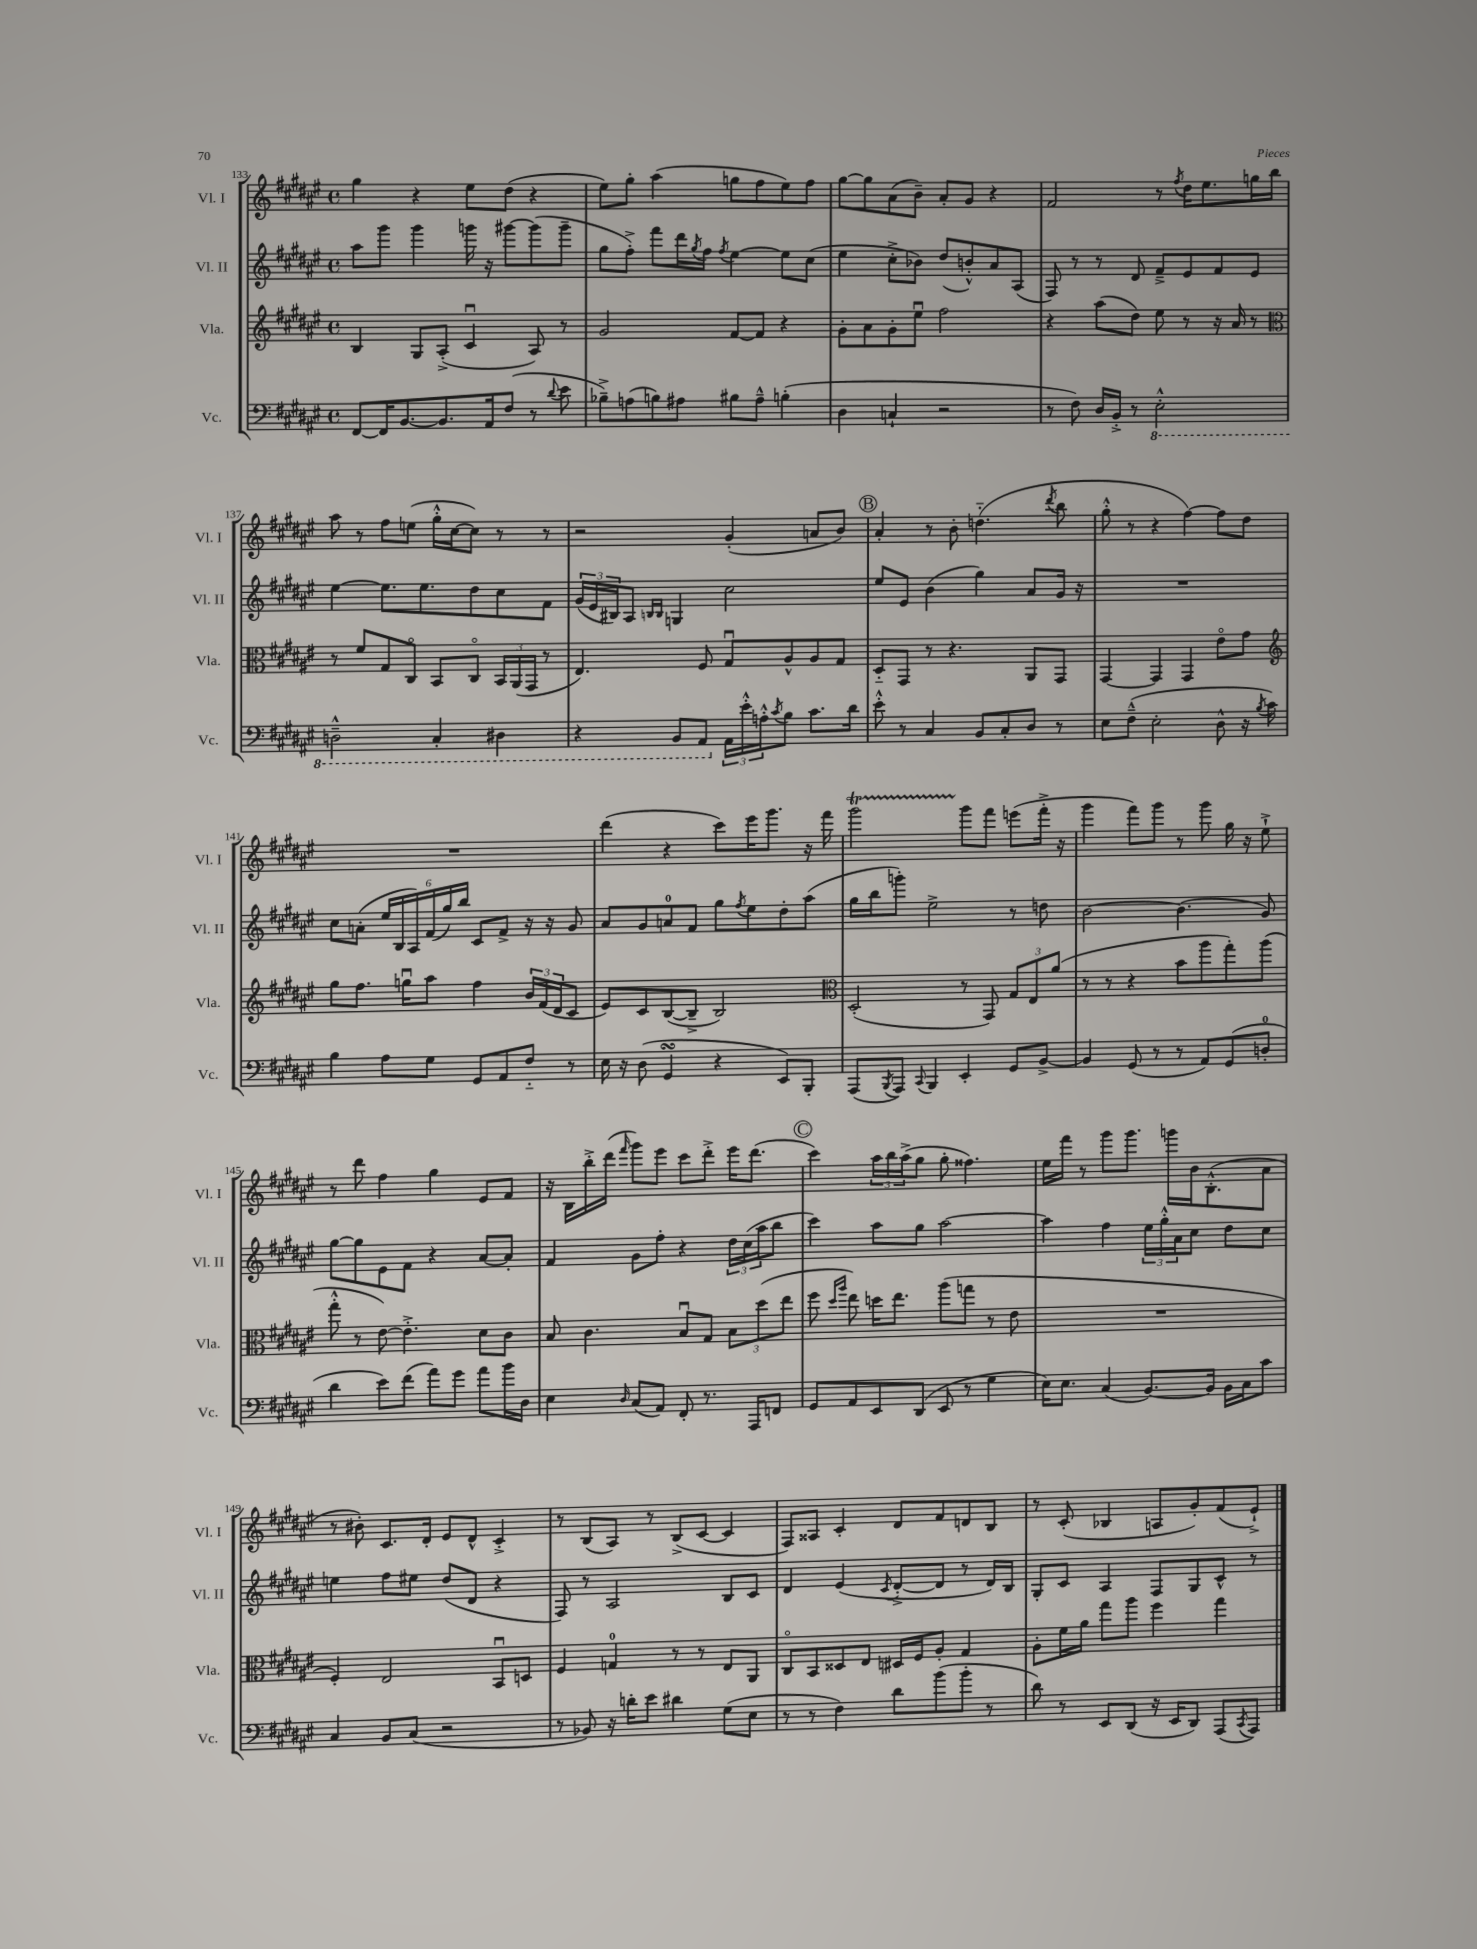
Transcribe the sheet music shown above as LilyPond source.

<<
\new StaffGroup <<
\new Staff = "s0" \with { instrumentName = "Vl. I" shortInstrumentName = "Vl. I" } {
    \clef treble \key fis \major \defaultTimeSignature \time 4/4
    gis''4 r4 eis''8 dis''8( r4 |
    eis''8) gis''8-. ais''4( g''8 fis''8 eis''8) fis''8 |
    gis''8~ gis''8 ais'8( b'8--) ais'8-. gis'8 r4 |
    fis'2 r8 \acciaccatura { fis''8 } dis''16 eis''8. g''16 b''16 |
    ais''8 r8 fis''8 e''8( gis''16-.-^ cis''16~ cis''8) r8 r8 |
    r2 gis'4-.( a'8 b'8) |
    \mark \markup { \circle "B" } ais'4-. r8 b'8-. d''4.-_( \acciaccatura { dis'''8 } b''8 |
    gis''8-.-^ r8 r4 fis''4~) fis''8 dis''8 |
    R1 |
    dis'''4( r4 cis'''8) eis'''16 gis'''8. r16 fis'''16 |
    gis'''2\startTrillSpan gis'''8\stopTrillSpan fis'''8 e'''8( fis'''16-.-> r16 |
    gis'''4 fis'''8) gis'''8 r8 gis'''8 gis''16 r16 eis''8-!-> |
    r8 dis'''8 fis''4 gis''4 eis'8 fis'8 |
    r16 b16 b''16-.-> dis'''16( \grace { fis'''16 } gis'''8) eis'''8 cis'''8 dis'''8-.-> eis'''16 dis'''8.( |
    \mark \markup { \circle "C" } cis'''4) \tuplet 3/2 { ais''16 b''16 ais''16->( } gis''8 gis''8-. fisis''4.) |
    eis''16 fis'''16 r8 gis'''8 gis'''8. g'''16 b'16 b8.-.-^( ais'8 |
    r8 bis'8-.) cis'8. dis'16-. eis'8 dis'8-^ cis'4-.-> |
    r8 b8( ais8) r8 b8->( cis'8~ cis'4 |
    fis8) aisis8 cis'4-. dis'8 fis'8 d'8 b8 |
    r8 cis'8-.( bes4 a8 gis'8-.) fis'8( eis'8-!->) \bar "|." |
}
\new Staff = "s1" \with { instrumentName = "Vl. II" shortInstrumentName = "Vl. II" } {
    \clef treble \key fis \major \defaultTimeSignature \time 4/4
    ais''8 gis'''8 gis'''4 g'''16 r16 gis'''8~ gis'''8( gis'''8-- |
    gis''8 fis''8-.->) fis'''8 dis'''16 \acciaccatura { gis''8 } fis''16 \acciaccatura { fis''8 } eis''4~ eis''8 cis''8( |
    eis''4 cis''8-.-> bes'8) dis''8( b'8-.-^) ais'8 ais8( |
    fis8) r8 r8 dis'8 fis'8---> eis'8 fis'8 eis'8 |
    eis''4~ eis''8. eis''8. dis''8 cis''8 fis'8 |
    \tuplet 3/2 { gis'16( eis'16 bis16) } ais8 \grace { b16 b16 } g4 cis''2 |
    \mark \markup { \circle "B" } eis''8 eis'8 b'4( gis''4) ais'8 gis'16 r16 |
    R1 |
    cis''8 a'8-.( \tuplet 6/4 { eis''16 b16 ais16) fis'16( gis''16) b''16 } cis'8 fis'8-> r16 r16 gis'8 |
    ais'8 gis'8 a'8-0 fis'8 gis''8 \acciaccatura { fis''8 } eis''8 dis''8-. ais''8( |
    gis''16 b''16 g'''8-.) eis''2-> r8 d''8 |
    b'2~ b'4.( gis'8) |
    gis''8~ gis''8 eis'8 fis'8 r4 ais'8~ ais'8-. |
    fis'4 gis'8 fis''8-. r4 \tuplet 3/2 { dis''16 cis''16( ais''16 } b''8 |
    \mark \markup { \circle "C" } cis'''4) ais''8 gis''8 ais''2~ |
    ais''4 fis''4 \tuplet 3/2 { eis''16 gis''16-.-^ ais'16 } cis''8 dis''8 cis''8 |
    e''4 fis''8 eis''8 dis''8( dis'8 r4 |
    fis8) r8 ais2 b8 cis'8 |
    dis'4 eis'4( \acciaccatura { cis'8 } dis'8~-.-> dis'8 r8 dis'16) b16 |
    gis8-. cis'8 ais4 fis8 gis8 cis'8-^ r8 \bar "|." |
}
\new Staff = "s2" \with { instrumentName = "Vla." shortInstrumentName = "Vla." } {
    \clef treble \key fis \major \defaultTimeSignature \time 4/4
    b4 gis8 ais8-.->( cis'4\downbow ais8) r8 |
    gis'2 fis'8~ fis'8 r4 |
    gis'8-. ais'8 gis'8-. eis''8\downbow fis''2 |
    r4 ais''8( dis''8) eis''8 r8 r16 ais'16 r8 |
    \clef alto r8 fis'8 gis8 cis8\flageolet b,8 cis8\flageolet \tuplet 3/2 { b,16 ais,16( gis,16 } r8 |
    eis4.) fis8 gis8\downbow ais8-^ ais8 gis8 |
    \mark \markup { \circle "B" } dis8-_ gis,8 r8 r4. ais,8 gis,8 |
    gis,4~ gis,4 gis,4 eis'8\flageolet gis'8 |
    \clef treble gis''8 fis''8. g''16\downbow ais''8 fis''4 \tuplet 3/2 { b'16 fis'16( dis'16 } cis'8 |
    eis'8) cis'8 b8~( b8---> b2) |
    \clef alto dis2-.( r8 gis,8) \tuplet 3/2 { gis8 eis8 ais'8( } |
    r8 r8 r4 b'8 ais''8 gis''8-.) ais''8( |
    gis''8-.-^ r8 eis'8~) eis'4.-.-> dis'8 cis'8 |
    b8 cis'4. b8\downbow gis8 \tuplet 3/2 { b8 dis''8( eis''8 } |
    \mark \markup { \circle "C" } fis''8 \grace { dis''16 ais''16 } eis''8) d''16 eis''8. ais''8( g''8 r8 eis'8 |
    R1 |
    fis4-.) eis2 b,8\downbow d8 |
    fis4 g4-0 r8 r8 eis8 ais,8 |
    cis8\flageolet b,8 disis8 eis8 dis16 fis16 ais8-. gis4 |
    ais8-. fis'16 ais'16 gis''8 ais''8 fis''4 gis''4 \bar "|." |
}
\new Staff = "s3" \with { instrumentName = "Vc." shortInstrumentName = "Vc." } {
    \clef bass \key fis \major \defaultTimeSignature \time 4/4
    fis,8~ fis,16 b,8.~ b,8. ais,16 fis8( r8 \appoggiatura { dis'8 } eis'8 |
    bes8--->) a8( b8) ais8 bis8 ais8---^ b4-.( |
    dis4 c4-! r2 |
    r8 fis8) dis16 b,16-.-> r8 \ottava #-1 eis,2-.-^ |
    d,2---^ cis,4-. dis,4 |
    r4 b,,8 ais,,8 \ottava #0 \tuplet 3/2 { ais,16 eis'16-.-^ a16-.-^ } \acciaccatura { cis'8 } b8 cis'8. dis'16 |
    \mark \markup { \circle "B" } eis'8-.-^ r8 cis4 b,8 cis8-. dis8 r8 |
    eis8 fis8---^( eis2-. dis8-^ r16 \acciaccatura { b8 } cis'16) |
    b4 ais8 gis8 gis,8 ais,8 fis8-_ r8 |
    eis16 r16 dis8( gis,4\turn r4 eis,8) b,,8-. |
    ais,,8( \acciaccatura { b,,8 } ais,,8) \appoggiatura { cis,8 } b,,4 eis,4-. gis,8 b,8~-> |
    b,4 gis,8( r8 r8 ais,8) gis,8( d8-0-. |
    dis'4 eis'8) fis'8( ais'8) gis'8 ais'8 b'16 dis16 |
    eis4 \grace { dis16 } cis8( ais,8) fis,8-. r8. ais,,16 f,8 |
    \mark \markup { \circle "C" } gis,8 ais,8 eis,8 dis,8( eis,8 r8 gis4 |
    eis16) eis8. cis4( b,8.~) b,16 b,16 cis16 cis'8 |
    cis4 b,8 cis8( r2 |
    r8 bes,8) r16 d'16-. eis'8 dis'4 gis8( eis8 |
    r8 r8 fis4) dis'8 b'8( b'8-. r8 |
    dis'8) r8 eis,8 dis,8( r16 eis,16 dis,8) ais,,8( \acciaccatura { cis,8 } ais,,8) \bar "|." |
}
>>
>>
\layout { \context { \Score currentBarNumber = #133 } }
